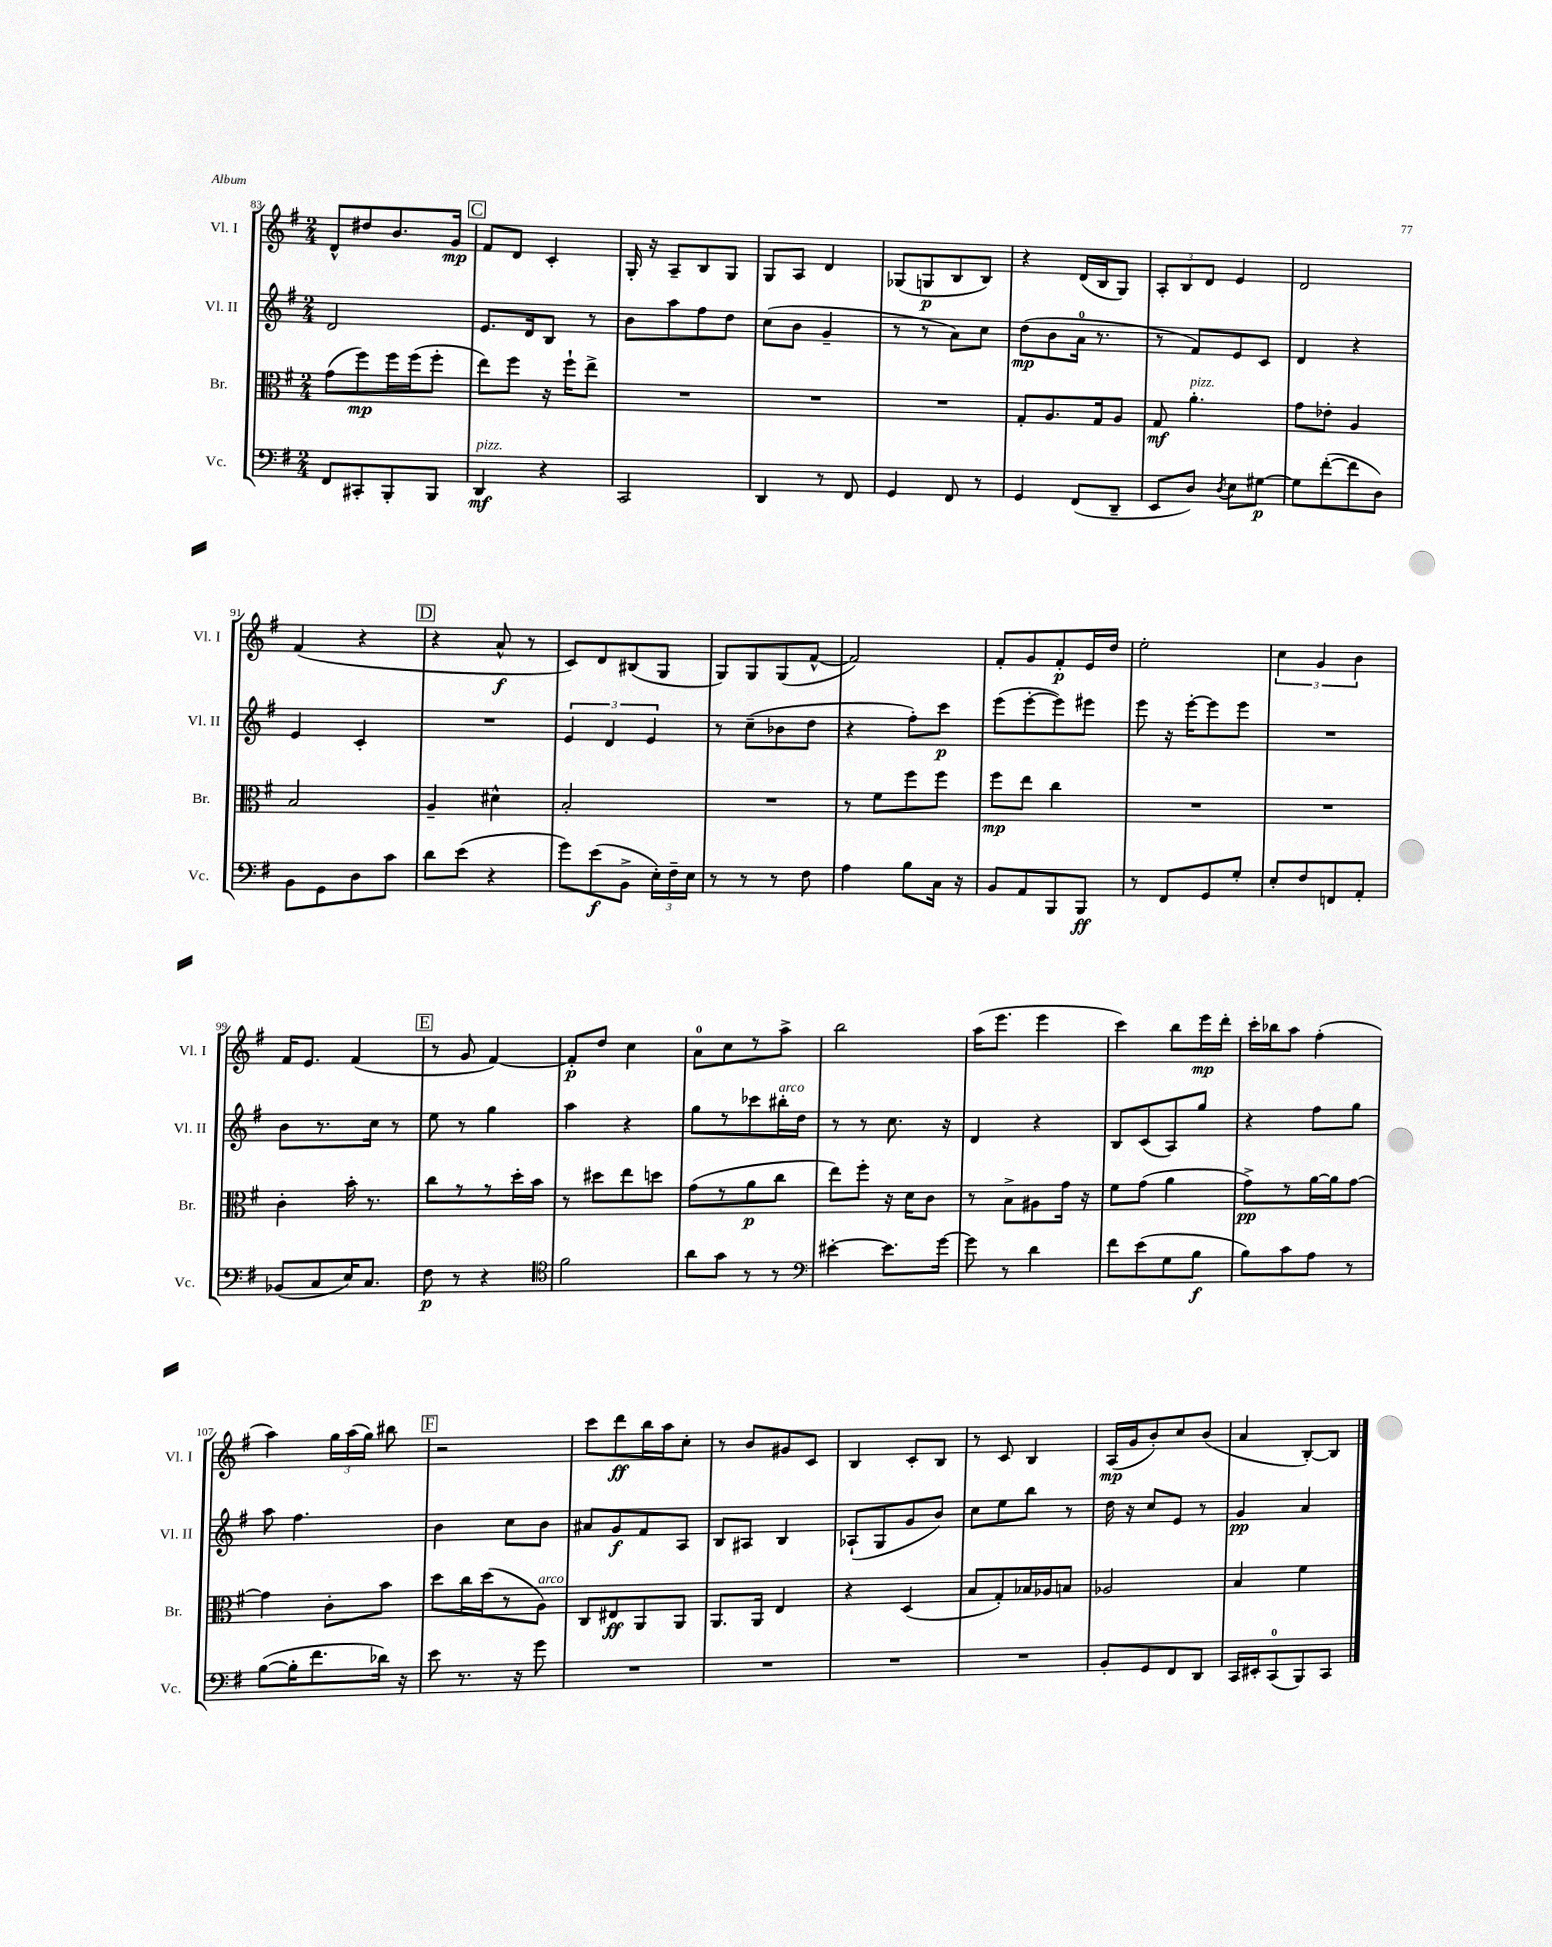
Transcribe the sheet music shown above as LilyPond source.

<<
\new StaffGroup <<
\new Staff = "s0" \with { instrumentName = "Vl. I" shortInstrumentName = "Vl. I" } {
    \clef treble \key g \major \numericTimeSignature \time 2/4
    \autoBeamOff d'8[-^ dis''8 b'8. g'16]\mp |
    \mark \markup { \box "C" } fis'8[ d'8] c'4-. |
    g16-. r16 a8[-- b8 g8] |
    g8[ a8] d'4 |
    ges8[( g8\p b8 b8]) |
    r4 d'16[( b16 g8]) |
    \tuplet 3/2 { a8[-. b8 d'8] } e'4 |
    d'2 |
    fis'4( r4 |
    \mark \markup { \box "D" } r4 a'8-^\f r8 |
    c'8[) d'8 bis8( g8] |
    g8[) g8 g8( fis'8]~-^ |
    fis'2) |
    fis'8[-. g'8 fis'8-.\p e'16 d''16] |
    e''2-. |
    \tuplet 3/2 { c''4 g'4 b'4 } |
    fis'16[ e'8.] fis'4( |
    \mark \markup { \box "E" } r8 g'8 fis'4~) |
    fis'8[-.\p d''8] c''4 |
    a'8[-0 c''8 r8 a''8]-> |
    b''2 |
    a''16[( e'''8.] e'''4 |
    c'''4) b''8[ e'''16\mp d'''16]-. |
    c'''16[-. bes''16 a''8] fis''4-.( |
    a''4) \tuplet 3/2 { g''16[ a''16( g''16]) } bis''8 |
    \mark \markup { \box "F" } r2 |
    c'''8[ d'''8\ff b''16 a''16 c''8]-. |
    r8 b'8[ gis'8 c'8] |
    b4 c'8[-. b8] |
    r8 c'8 b4 |
    a16[\mp( g'16 b'8-.) c''8 b'8]( |
    a'4 b8[~-.) b8] \bar "|." |
}
\new Staff = "s1" \with { instrumentName = "Vl. II" shortInstrumentName = "Vl. II" } {
    \clef treble \key g \major \numericTimeSignature \time 2/4
    \autoBeamOff d'2 |
    \mark \markup { \box "C" } e'8.[ d'16 b8] r8 |
    b'8[ a''8 fis''8 d''8] |
    c''8[( b'8] g'4-- |
    r8 r8 a'8[) c''8] |
    d''8[\mp( b'8 a'16]-0 r8. |
    r8 fis'8[) e'8 c'8] |
    d'4 r4 |
    e'4 c'4-. |
    \mark \markup { \box "D" } R2 |
    \tuplet 3/2 { e'4 d'4 e'4 } |
    r8 c''8[--( bes'8 d''8] |
    r4 fis''8[-.) c'''8]\p |
    e'''8[( e'''8~-. e'''8) eis'''8] |
    e'''8 r16 e'''16[~-. e'''8 e'''8] |
    R2 |
    b'8[ r8. c''16] r8 |
    \mark \markup { \box "E" } e''8 r8 g''4 |
    a''4 r4 |
    g''8[ r8 ces'''8 bis''16-.^\markup { \italic "arco" } d''16] |
    r8 r8 c''8. r16 |
    d'4 r4 |
    b8[ c'8( a8) g''8] |
    r4 fis''8[ g''8] |
    a''8 fis''4. |
    \mark \markup { \box "F" } b'4 c''8[ b'8] |
    ais'8[ g'8\f fis'8 a8] |
    b8[ ais8] b4 |
    aes8[-!( g8 g'8 b'8]) |
    c''8[ e''8 b''8] r8 |
    d''16 r16 c''8[ e'8] r8 |
    g'4\pp a'4 \bar "|." |
}
\new Staff = "s2" \with { instrumentName = "Br." shortInstrumentName = "Br." } {
    \clef alto \key g \major \numericTimeSignature \time 2/4
    \autoBeamOff g'8[( fis''8\mp) fis''16 fis''16( fis''8]-. |
    \mark \markup { \box "C" } e''8[) fis''8] r16 fis''16[-! e''8]-> |
    R2 |
    R2 |
    R2 |
    g8[-. a8. g16 a8] |
    g8\mf a'4.-.^\markup { \italic "pizz." } |
    g'8[ ees'8]-. a4 |
    b2 |
    \mark \markup { \box "D" } a4-- dis'4-^ |
    b2-. |
    R2 |
    r8 fis'8[ fis''8 fis''8] |
    fis''8[\mp e''8] c''4 |
    R2 |
    R2 |
    c'4-. b'16-. r8. |
    \mark \markup { \box "E" } c''8[ r8 r8 d''16-. b'16] |
    r8 dis''8[ e''8 d''8] |
    g'8[( r8 a'8\p c''8] |
    e''8[) fis''8]-. r16 d'16[ c'8] |
    r8 b8[-> ais8 g'16] r16 |
    fis'8[ g'8]( a'4 |
    g'8[->\pp) r8 a'16~ a'16 g'8]~ |
    g'4 c'8[-. b'8] |
    \mark \markup { \box "F" } d''8[ c''16 d''16( r8 a8]^\markup { \italic "arco" }) |
    c8[ eis8\ff a,8 a,8] |
    a,8.[ a,16] e4 |
    r4 d4( |
    b8[ g8-.) bes16 aes16 b8] |
    aes2 |
    b4 fis'4 \bar "|." |
}
\new Staff = "s3" \with { instrumentName = "Vc." shortInstrumentName = "Vc." } {
    \clef bass \key g \major \numericTimeSignature \time 2/4
    \autoBeamOff fis,8[ cis,8-. b,,8-. b,,8] |
    \mark \markup { \box "C" } d,4\mf^\markup { \italic "pizz." } r4 |
    c,2 |
    d,4 r8 fis,8 |
    g,4 fis,8 r8 |
    g,4 fis,8[( d,8]-- |
    e,8[ d8]) \acciaccatura { d8 } e8[ gis8]~\p |
    gis8[ fis'8~-.( fis'8 d8]) |
    b,8[ g,8 d8 c'8] |
    \mark \markup { \box "D" } d'8[ e'8]( r4 |
    g'8[) e'8\f( b,8]-> \tuplet 3/2 { e16[-.) fis16-- e16] } |
    r8 r8 r8 fis8 |
    a4 b8[ c16] r16 |
    b,8[ a,8 b,,8 b,,8]\ff |
    r8 fis,8[ g,8 g8]-. |
    e8[-. fis8 f,8 a,8]-. |
    bes,8[( c8 e16) c8.] |
    \mark \markup { \box "E" } fis8\p r8 r4 |
    \clef tenor fis'2 |
    a'8[ g'8] r8 r8 |
    \clef bass eis'4~-. eis'8.[ g'16]~ |
    g'8 r8 d'4 |
    fis'8[ e'8( g8 b8]\f |
    b8[) c'8 a8] r8 |
    b8[~( b16-. fis'8. des'16]) r16 |
    \mark \markup { \box "F" } e'8 r8. r16 g'8 |
    R2 |
    R2 |
    R2 |
    R2 |
    b,8[-. g,8 fis,8 d,8] |
    c,16[ eis,16-. c,8-0( b,,8) c,8] \bar "|." |
}
>>
>>
\layout { \context { \Score currentBarNumber = #83 } }
